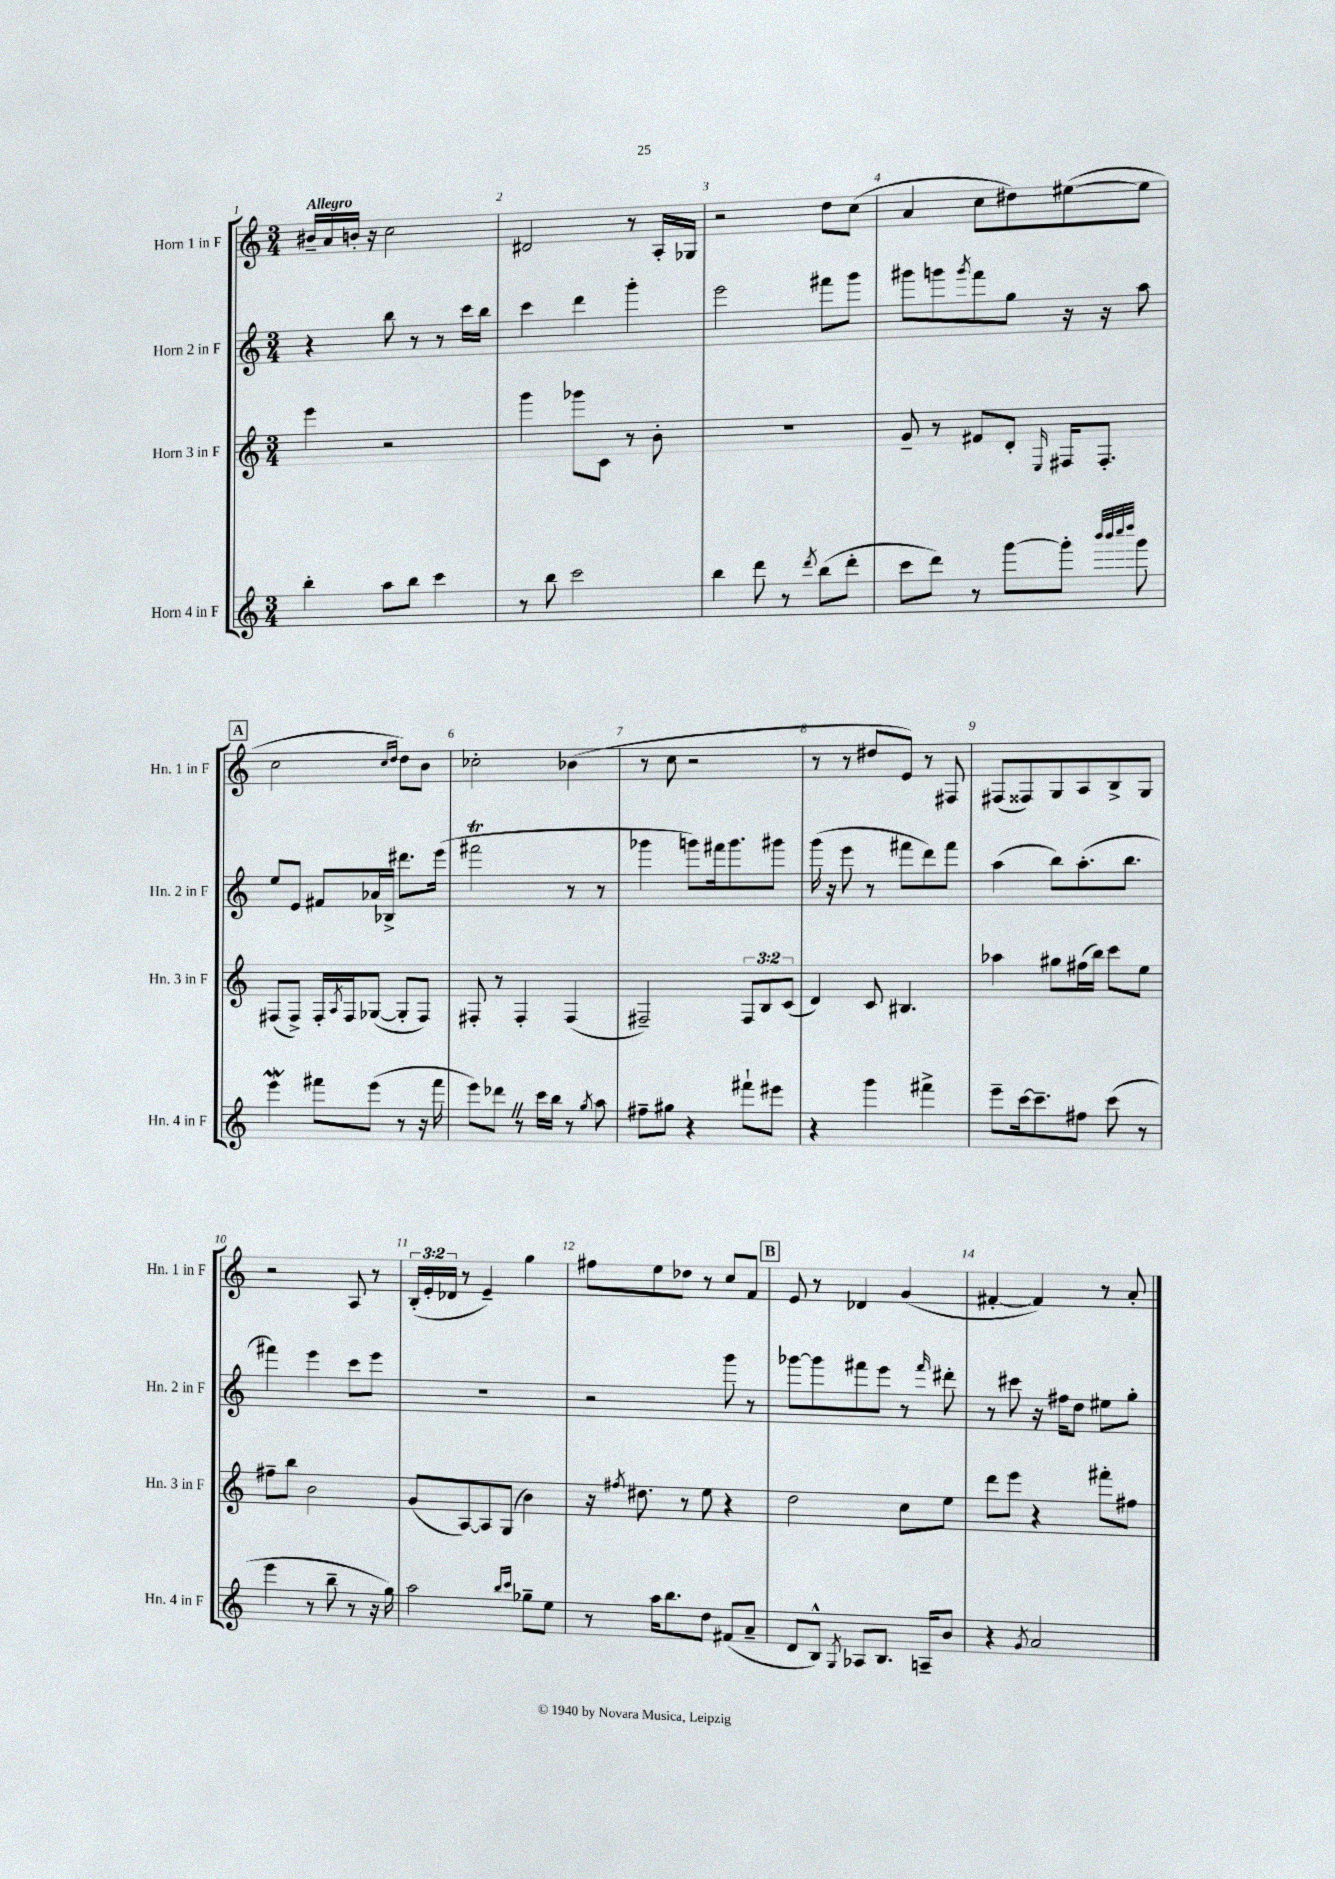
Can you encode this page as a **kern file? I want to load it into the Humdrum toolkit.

**kern	**kern	**kern	**kern
*staff4	*staff3	*staff2	*staff1
*clefG2	*clefG2	*clefG2	*clefG2
*k[]	*k[]	*k[]	*k[]
*M3/4	*M3/4	*M3/4	*M3/4
4bb'\	4eee\	4r	16b#~/LL
.	.	.	16a/
.	.	.	16b'/JJ
.	.	.	16r
8aa\L	2r	8bb\	2cc\
8bb\J	.	8r	.
4ccc\	.	8r	.
.	.	16ccc\LL	.
.	.	16bb\JJ	.
=	=	=	=
8r	4ggg\	4ccc\	2d#/
8bb\	.	.	.
2ccc\	8ggg-\L	4ddd\	.
.	8c\J	.	.
.	8r	4ggg'\	8r
.	8b'\	.	16A'/LL
.	.	.	16G-/JJ
=	=	=	=
4bb\	2.r	2eee\	2r
8ddd\	.	.	.
8r	.	.	.
8qddd/	.	.	.
(8bb\L	.	8fff#\L	8dd\L
8ddd'\J	.	8ggg\J	(8cc\J
=	=	=	=
8ccc\L	8g~/	8ggg#\L	4a/
8ddd\J)	8r	8ggg\	.
.	.	8qggg/	.
8r	8f#/L	8fff\	8cc\L
[8ggg\L	8d'/J	8gg\J	8dd#\)
.	16qqE/	.	.
8ggg'\]J	16F#/LK	16r	([8ee#\
.	8.F#'/J	16r	.
32qqbbb/LLL	.	.	.
32qqbbb/	.	.	.
32qqcccc/	.	.	.
32qqdddd/JJJ	.	.	.
8ggg\	.	8aa\	8ee#\]J
=	=	=	=
4eee\	(8F#/L	8ee/L	2cc\
.	8F#^/J)	8e/J	.
8fff#\L	16F#'/LL	8f#/L	.
.	8qA/	.	.
.	16F#/J	.	.
(8eee\J	([8G-/J	16a-/L	.
.	.	16B-^/JJ	.
.	.	.	16qqcc/LL
.	.	.	16qqdd/JJ
8r	8G-'/]L	8.ddd#\L	8dd\L)
16r	8F#/J)	.	8b\J
16fff#\	.	(16eee\Jk	.
=	=	=	=
8eee\L)	8F#'/	2fff#\	2cc-'\
8ddd-\J	8r	.	.
8r	4F#'/	.	.
16ccc\LL	.	.	.
16bb\JJ	.	.	.
8r	(4F#/	8r	(4b-\
8qgg/	.	.	.
8aa\	.	8r	.
=	=	=	=
8ff#~\L	2F#~/)	4ggg-\	8r
8gg#\J	.	.	8cc\
4r	.	8ggg\L)	2r
.	.	16fff#\k	.
.	.	8.ggg\	.
8fff#`\L	12F#/L	.	.
.	12B/	.	.
8eee#\J	.	8ggg#\J	.
.	(12c/J	.	.
=	=	=	=
4r	4d/)	(16ggg\	8r
.	.	16r	.
.	.	8eee\	8r
4ggg\	8c/	8r	8dd#/L
.	4.B#/	8fff#\L	8e/J)
4fff#^\	.	8ddd\)	8r
.	.	8fff#\J	8F#/
=	=	=	=
8eee~\L	4aa-\	(4aa\	(8F#/L
[16ccc\k	.	.	8F##/)
8.ccc~\]	.	.	.
.	8gg#\L	8bb\L)	8G/
8ff#\J	(16ff#\L	(8.aa'\	8A/
.	16bb\JJ)	.	.
(8ccc\	8ccc\L	.	8B^/
.	.	8.bb\J	.
8r	8ee\J	.	8G/J
=	=	=	=
4eee\	8ff#~\L	4fff#\)	2r
.	8bb\J	.	.
8r	2b\	4eee\	.
8bb~\	.	.	.
8r	.	8ccc\L	8A/
16r	.	8eee\J	8r
16gg\)	.	.	.
=	=	=	=
2aa\	(8g/L	2.r	(24B'/LL
.	.	.	24e'/
.	.	.	24d-/JJ
.	[8A/)	.	8r
.	8A/]	.	4e~/)
.	(8G/J	.	.
16qqbb/LL	.	.	.
16qqccc/JJ	.	.	.
8gg-~\L	4b\)	.	4gg\
8ee\J	.	.	.
=	=	=	=
8r	16r	2r	8ff#\L
.	8qff#/	.	.
.	8.dd#\	.	.
16aa\LK	.	.	8ee\
8.bb\	.	.	.
.	8r	.	8dd-\J
8dd\J	8ee\	.	8r
(8f#/L	4r	8ggg\	8cc/L
8a~/J	.	8r	8f/J
=	=	=	=
8d/L	2dd\	[8ggg-\L	8e/
8B^^/J)	.	8ggg-\]	8r
8qG/	.	.	.
8A-/L	.	8fff#\	4d-/
8.B/J	.	8eee\J	.
.	8cc\L	8r	(4g/
16A~/LK	.	.	.
.	.	16qqfff#/	.
8b/J	8ee\J	8ddd#'\	.
=	=	=	=
4r	8ddd\L	8r	[4f#'/
.	8eee\J	8ccc#\	.
8qg/	.	.	.
2a/	4r	16r	4f#/])
.	.	16ff#\LK	.
.	.	8dd\J	.
.	8fff#'\L	8ee#\L	8r
.	8ff#\J	8gg'\J	8a'/
==	==	==	==
*-	*-	*-	*-
